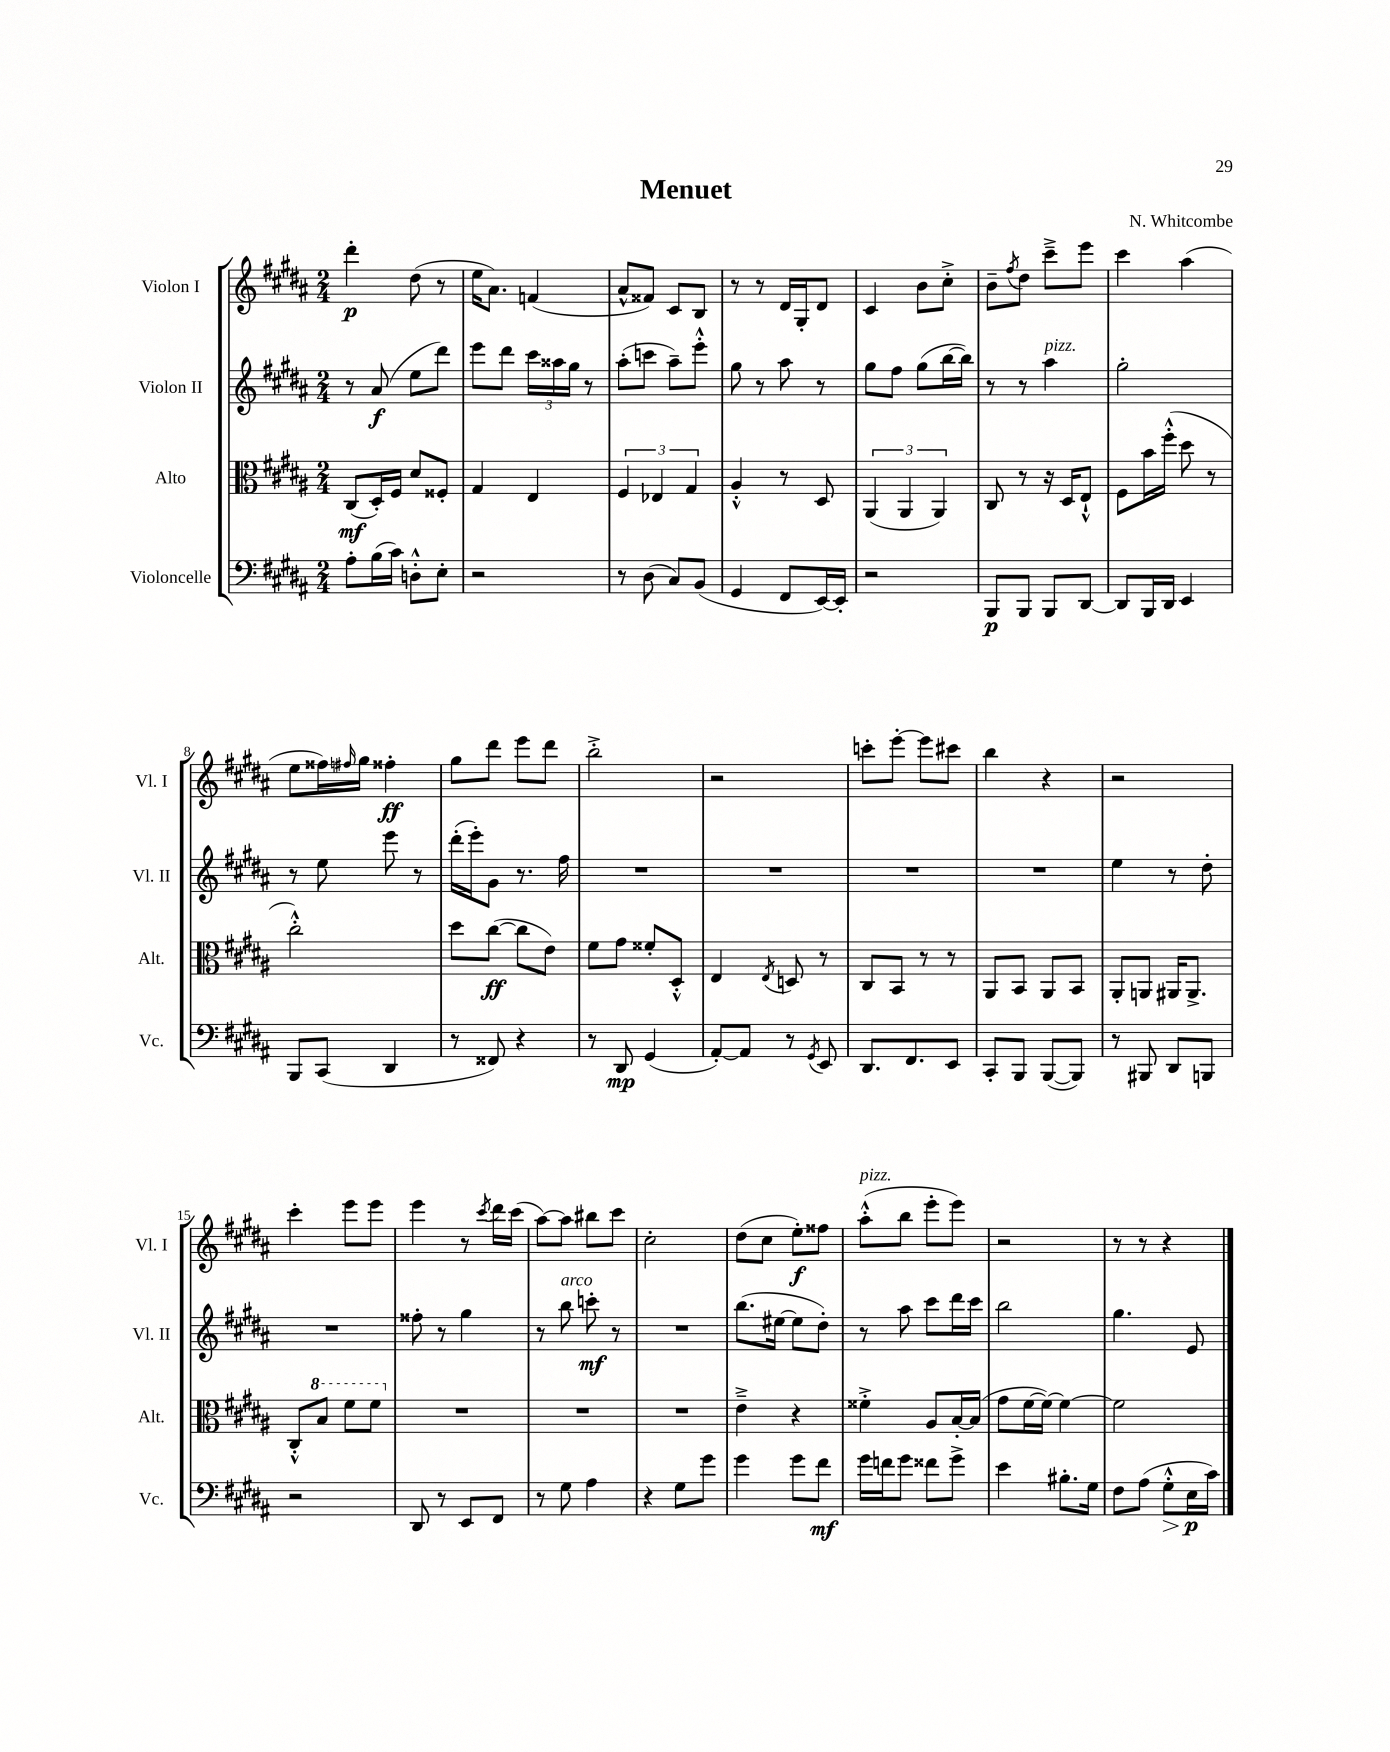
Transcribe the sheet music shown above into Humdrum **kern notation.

**kern	**kern	**kern	**kern
*staff4	*staff3	*staff2	*staff1
*clefF4	*clefC3	*clefG2	*clefG2
*k[f#c#g#d#a#]	*k[f#c#g#d#a#]	*k[f#c#g#d#a#]	*k[f#c#g#d#a#]
*M2/4	*M2/4	*M2/4	*M2/4
8A#'	(8C#	8r	4ddd#'
(16B	16D#')	(8a#	.
16c#)	16F#	.	.
8D'^^	8d#	8ee	(8dd#
8E'	8F##'	8ddd#)	8r
=	=	=	=
2r	4G#	8eee	16ee
.	.	.	8.a#)
.	.	8ddd#	.
.	4E	24ccc#	(4f
.	.	24aa##	.
.	.	24gg#	.
.	.	8r	.
=	=	=	=
8r	6F#	(8aa#'	8a#^^
(8D#	.	8ccc	8f##)
.	6E-	.	.
8C#)	.	8aa#~)	8c#
.	6G#	.	.
(8BB	.	8eee'^^	8B
=	=	=	=
4GG#	4A#'^^	8gg#	8r
.	.	8r	8r
8FF#	8r	8aa#	16d#
.	.	.	16G#'
[16EE)	8D#	8r	8d#
16EE']	.	.	.
=	=	=	=
2r	(6AA#	8gg#	4c#
.	.	8ff#	.
.	6AA#	.	.
.	.	(8gg#	8b
.	6AA#)	.	.
.	.	[16bb	8cc#'^
.	.	16bb])	.
=	=	=	=
8BBB	8C#	8r	8b~
.	.	.	8qff#
8BBB	8r	8r	8dd#
8BBB	16r	4aa#	8ccc#~^
.	16D#	.	.
[8DD#	8E`^^	.	8eee
=	=	=	=
8DD#]	8F#	2gg#'	4ccc#
16BBB	16b	.	.
16DD#	(16ff#'^^	.	.
4EE	8dd#	.	(4aa#
.	8r	.	.
=	=	=	=
8BBB	2cc#'^^)	8r	8ee
(8CC#	.	8ee	16ff##)
.	.	.	16qqff#
.	.	.	16gg#
4DD#	.	8eee	4ff##'
.	.	8r	.
=	=	=	=
8r	8dd#	(16ddd#'	8gg#
.	.	16eee')	.
8FF##)	([8cc#	8g#	8ddd#
4r	8cc#]	8.r	8eee
.	8e)	.	8ddd#
.	.	16ff#	.
=	=	=	=
8r	8f#	2r	2bb'^
8DD#	8g#	.	.
(4GG#	8f##'	.	.
.	8D#'^^	.	.
=	=	=	=
[8AA#')	4E	2r	2r
8AA#]	.	.	.
.	8qE	.	.
8r	8D	.	.
8qGG#	.	.	.
8EE	8r	.	.
=	=	=	=
8.DD#	8C#	2r	8ccc'
.	8BB	.	[8eee'
8.FF#	.	.	.
.	8r	.	8eee]
8EE	8r	.	8ccc#
=	=	=	=
8CC#'	8AA#	2r	4bb
8BBB	8BB	.	.
([8BBB	8AA#	.	4r
8BBB])	8BB	.	.
=	=	=	=
8r	8AA#'	4ee	2r
8BBB#	8AA	.	.
8DD#	16AA#	8r	.
.	8.AA#^	.	.
8BBB	.	8dd#'	.
=	=	=	=
2r	8C#'^^	2r	4ccc#'
.	8b	.	.
.	8ff#	.	8eee
.	8ff#	.	8eee
=	=	=	=
8DD#	2r	8ff##'	4eee
8r	.	8r	.
8EE	.	4gg#	8r
.	.	.	8qccc#
8FF#	.	.	16ddd#
.	.	.	(16ccc#
=	=	=	=
8r	2r	8r	[8aa#)
8G#	.	8bb	8aa#]
4A#	.	8ccc'	8bb#
.	.	8r	8ccc#
=	=	=	=
4r	2r	2r	2cc#'
8G#	.	.	.
8g#	.	.	.
=	=	=	=
4g#	4e~^	(8.bb	(8dd#
.	.	.	8cc#
.	.	[16ee#	.
8g#	4r	8ee#]	8ee')
8f#	.	8dd#')	8ff##
=	=	=	=
16g#	4f##'^	8r	(8aa#'^^
16f	.	.	.
8g#	.	8aa#	8bb
8f##	8A#	8ccc#	8eee'
8g#^	[16B'	16ddd#	8eee)
.	(16B]	16ccc#	.
=	=	=	=
4e	8g#	2bb	2r
.	[16f#	.	.
.	16f#_)	.	.
8.B#'	4f#_	.	.
16G#	.	.	.
=	=	=	=
8F#	2f#]	4.gg#	8r
(8A#	.	.	8r
8G#'^^	.	.	4r
16E	.	8e	.
16c#)	.	.	.
==	==	==	==
*-	*-	*-	*-
